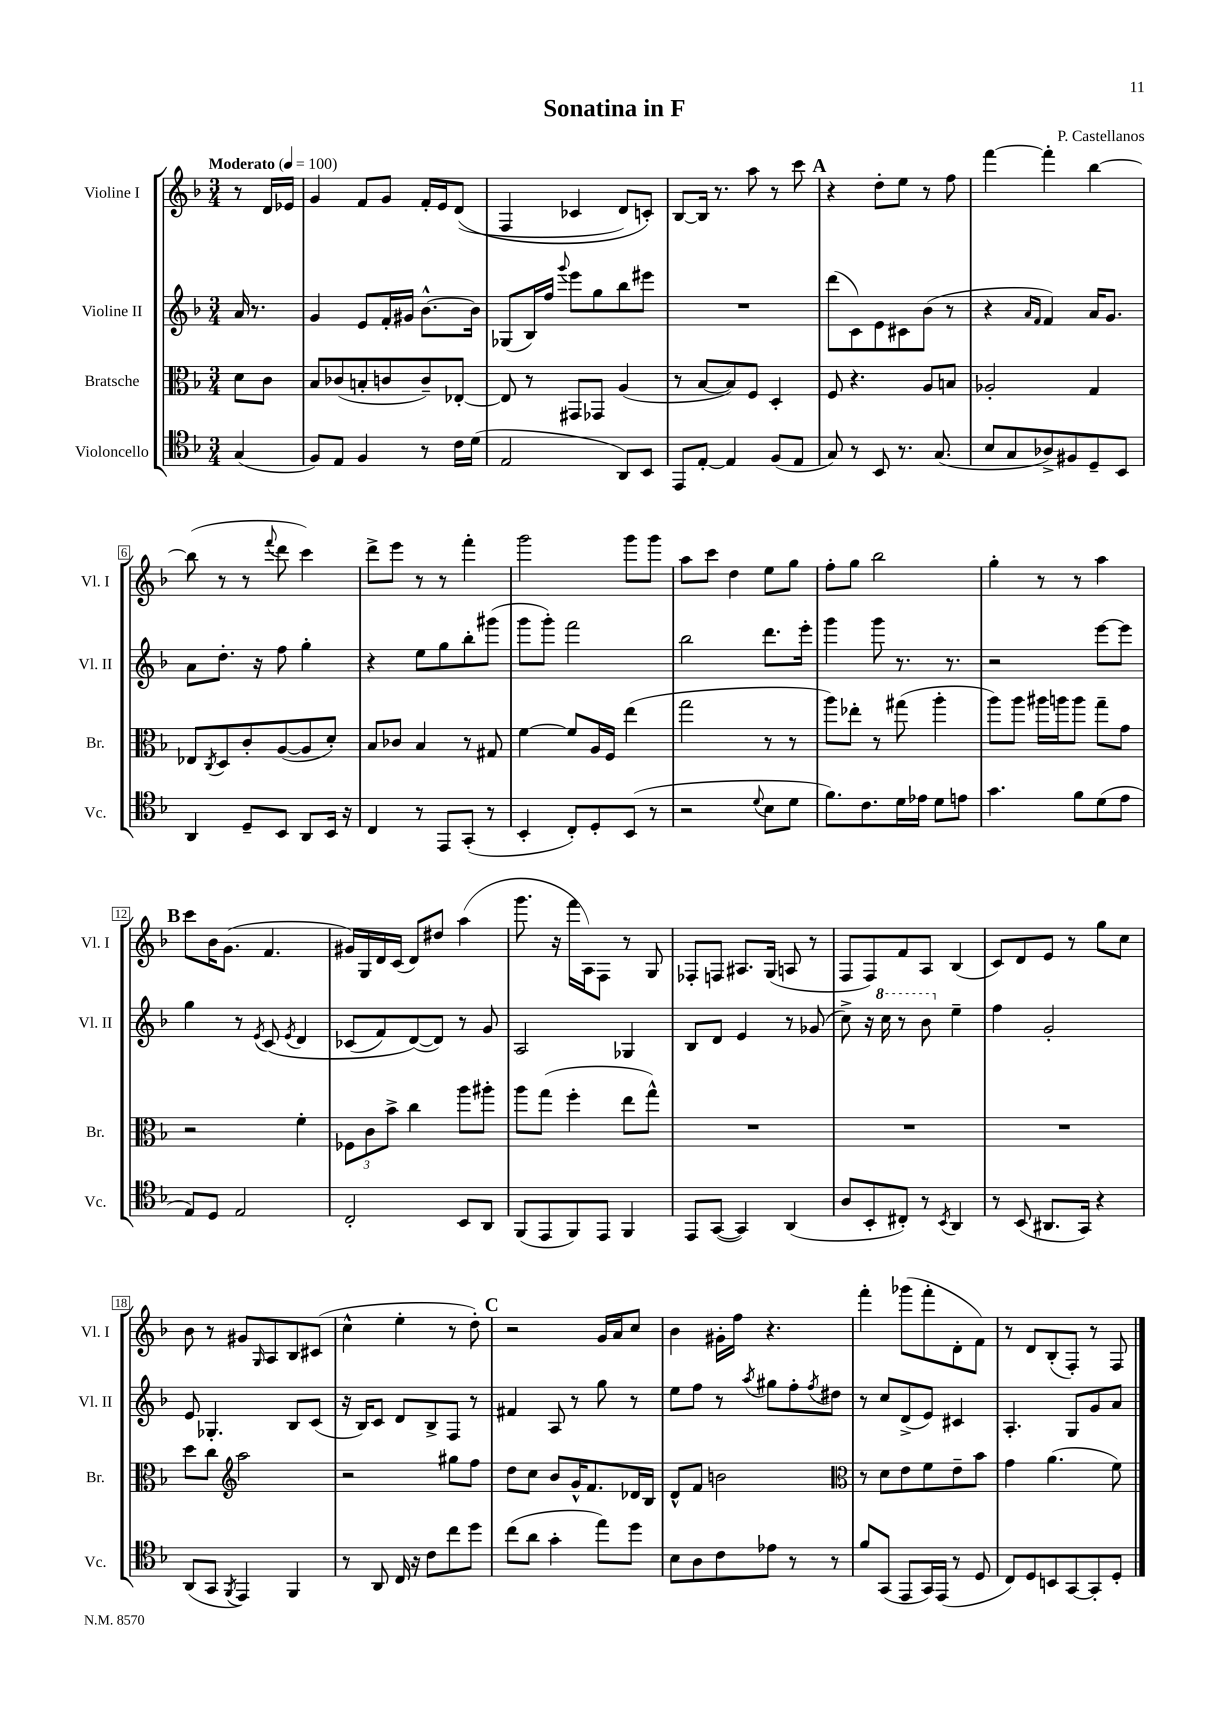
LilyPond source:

\header { title = "Sonatina in F" composer = "P. Castellanos" }
<<
\new StaffGroup <<
\new Staff = "s0" \with { instrumentName = "Violine I" shortInstrumentName = "Vl. I" } {
    \clef treble \key f \major \numericTimeSignature \time 3/4 \partial 4 \tempo "Moderato" 4 = 100
    r8 d'16 ees'16 |
    g'4 f'8 g'8 f'16-. e'16 d'8(\( |
    f4 ces'4 d'8) c'8-.\) |
    bes8~ bes16 r8. a''8 r8 c'''8 |
    \mark \markup { \bold "A" } r4 d''8-. e''8 r8 f''8 |
    f'''4~ f'''4-. bes''4~ |
    bes''8( r8 r8 \appoggiatura { f'''8 } d'''8 c'''4) |
    d'''8-> e'''8 r8 r8 f'''4-. |
    g'''2 g'''8 g'''8 |
    a''8 c'''8 d''4 e''8 g''8 |
    f''8-. g''8 bes''2 |
    g''4-. r8 r8 a''4 |
    \mark \markup { \bold "B" } c'''8 bes'16 g'8.( f'4. |
    gis'16) g16 d'16 c'16( d'8) dis''8 a''4( |
    g'''8. r16 f'''16 a16) f8 r8 g8 |
    fes8-. f8 ais8. g16( a8 r8 |
    f8 f8) f'8 a8 bes4( |
    c'8) d'8 e'8 r8 g''8 c''8 |
    bes'8 r8 gis'8 \grace { g16 } a8 bes8 cis'8( |
    c''4-^ e''4-. r8 d''8-.) |
    \mark \markup { \bold "C" } r2 g'16 a'16 c''8 |
    bes'4 gis'16-. f''16 r4. |
    f'''4-. ges'''8( f'''8-. d'8-. f'8) |
    r8 d'8 bes8-.( f8-.) r8 f8 \bar "|." |
}
\new Staff = "s1" \with { instrumentName = "Violine II" shortInstrumentName = "Vl. II" } {
    \clef treble \key f \major \numericTimeSignature \time 3/4 \partial 4
    a'16 r8. |
    g'4 e'8 f'16-. gis'16 bes'8.~-^ bes'16 |
    ges8( bes16) f''16 \appoggiatura { g'''8 } e'''8 g''8 bes''8 eis'''8 |
    R2. |
    \mark \markup { \bold "A" } d'''8( c'8) e'8 cis'8 bes'8( r8 |
    r4 \grace { a'16 f'16 } f'4) a'16 g'8. |
    a'8 d''8.-. r16 f''8 g''4-. |
    r4 e''8 g''8 bes''8-. gis'''8( |
    g'''8 g'''8-.) f'''2 |
    bes''2 d'''8. e'''16-. |
    g'''4 g'''8 r8. r8. |
    r2 e'''8~ e'''8 |
    \mark \markup { \bold "B" } g''4 r8 \acciaccatura { e'8 } c'8\( \acciaccatura { e'8 } d'4 |
    ces'8( f'8) d'8~(\) d'8) r8 g'8 |
    a2 ges4 |
    bes8 d'8 e'4 r8 ges'8( |
    c''8->) r16 \ottava #1 c'''16 r8 bes''8 \ottava #0 e''4-- |
    f''4 g'2-. |
    e'8 ges4.-. bes8 c'8( |
    r16 bes16) c'8 d'8 bes8-> f8 r8 |
    \mark \markup { \bold "C" } fis'4 a8 r8 g''8 r8 |
    e''8 f''8 r8 \acciaccatura { a''8 } gis''8 f''8-. \acciaccatura { f''8 } dis''8 |
    r8 c''8 d'8->( e'8) cis'4 |
    a4.-. g8 g'8 a'8 \bar "|." |
}
\new Staff = "s2" \with { instrumentName = "Bratsche" shortInstrumentName = "Br." } {
    \clef alto \key f \major \numericTimeSignature \time 3/4 \partial 4
    d'8 c'8 |
    bes8 ces'8( b8-. c'8 c'8--) ees8~-. |
    ees8 r8 gis,8 ges,8 a4( |
    r8 bes8~ bes8) f8 d4-. |
    \mark \markup { \bold "A" } f8 r4. a8 b8 |
    aes2-. g4 |
    ees8 \acciaccatura { c8 } d8 c'8-. a8~( a8 d'8-.) |
    bes8 ces'8 bes4 r8 gis8 |
    f'4~ f'8 a16 f16 e''4( |
    g''2 r8 r8 |
    a''8) ees''8-. r8 gis''8( a''4-. |
    a''8) a''8 ais''16 a''16 a''8 g''8-- g'8 |
    \mark \markup { \bold "B" } r2 f'4-. |
    \tuplet 3/2 { fes8 c'8 bes'8-> } c''4 a''8 ais''8-. |
    a''8 g''8( f''4-. e''8 g''8-^) |
    R2. |
    R2. |
    R2. |
    d''8 c''8 \clef treble a''2 |
    r2 gis''8 f''8 |
    \mark \markup { \bold "C" } d''8 c''8 bes'8 g'16-^ f'8. des'16 bes16 |
    d'8-^ f'8 b'2 |
    \clef alto r8 d'8 e'8 f'8 e'8-- bes'8 |
    g'4 a'4.( f'8) \bar "|." |
}
\new Staff = "s3" \with { instrumentName = "Violoncello" shortInstrumentName = "Vc." } {
    \clef tenor \key f \major \numericTimeSignature \time 3/4 \partial 4
    g4( |
    f8) e8 f4 r8 c'16 d'16( |
    e2 a,8) bes,8 |
    e,8 e8~-. e4 f8( e8 |
    \mark \markup { \bold "A" } g8) r8 bes,8 r8. g8.( |
    bes8 g8 aes8->) fis8 d8-- bes,8 |
    a,4 d8-- bes,8 a,8 bes,16 r16 |
    c4 r8 e,8 g,8-.( r8 |
    bes,4-. c8-.) d8-. bes,8( r8 |
    r2 \appoggiatura { d'8 } bes8 d'8 |
    f'8.) c'8. d'16 ees'16 d'8 e'8 |
    g'4. f'8 d'8( e'8 |
    \mark \markup { \bold "B" } e8) d8 e2 |
    c2-. bes,8 a,8 |
    f,8( e,8 f,8) e,8 f,4 |
    e,8 g,8~( g,4) a,4( |
    a8 bes,8-. cis8-.) r8 \acciaccatura { bes,8 } a,4 |
    r8 bes,8( ais,8. g,16) r4 |
    a,8( g,8 \acciaccatura { f,8 } e,4) f,4 |
    r8 a,8 c16 r16 c'8 c''8 d''8 |
    \mark \markup { \bold "C" } c''8( a'8 g'4-. e''8) d''8 |
    bes8 a8 c'8 ees'8 r8 r8 |
    f'8 g,8( e,8 g,16) e,16( r8 d8 |
    c8) d8 b,8 g,8~ g,8-. d8-. \bar "|." |
}
>>
>>
\layout { \context { \Score \override BarNumber.stencil = #(make-stencil-boxer 0.1 0.3 ly:text-interface::print) } }
